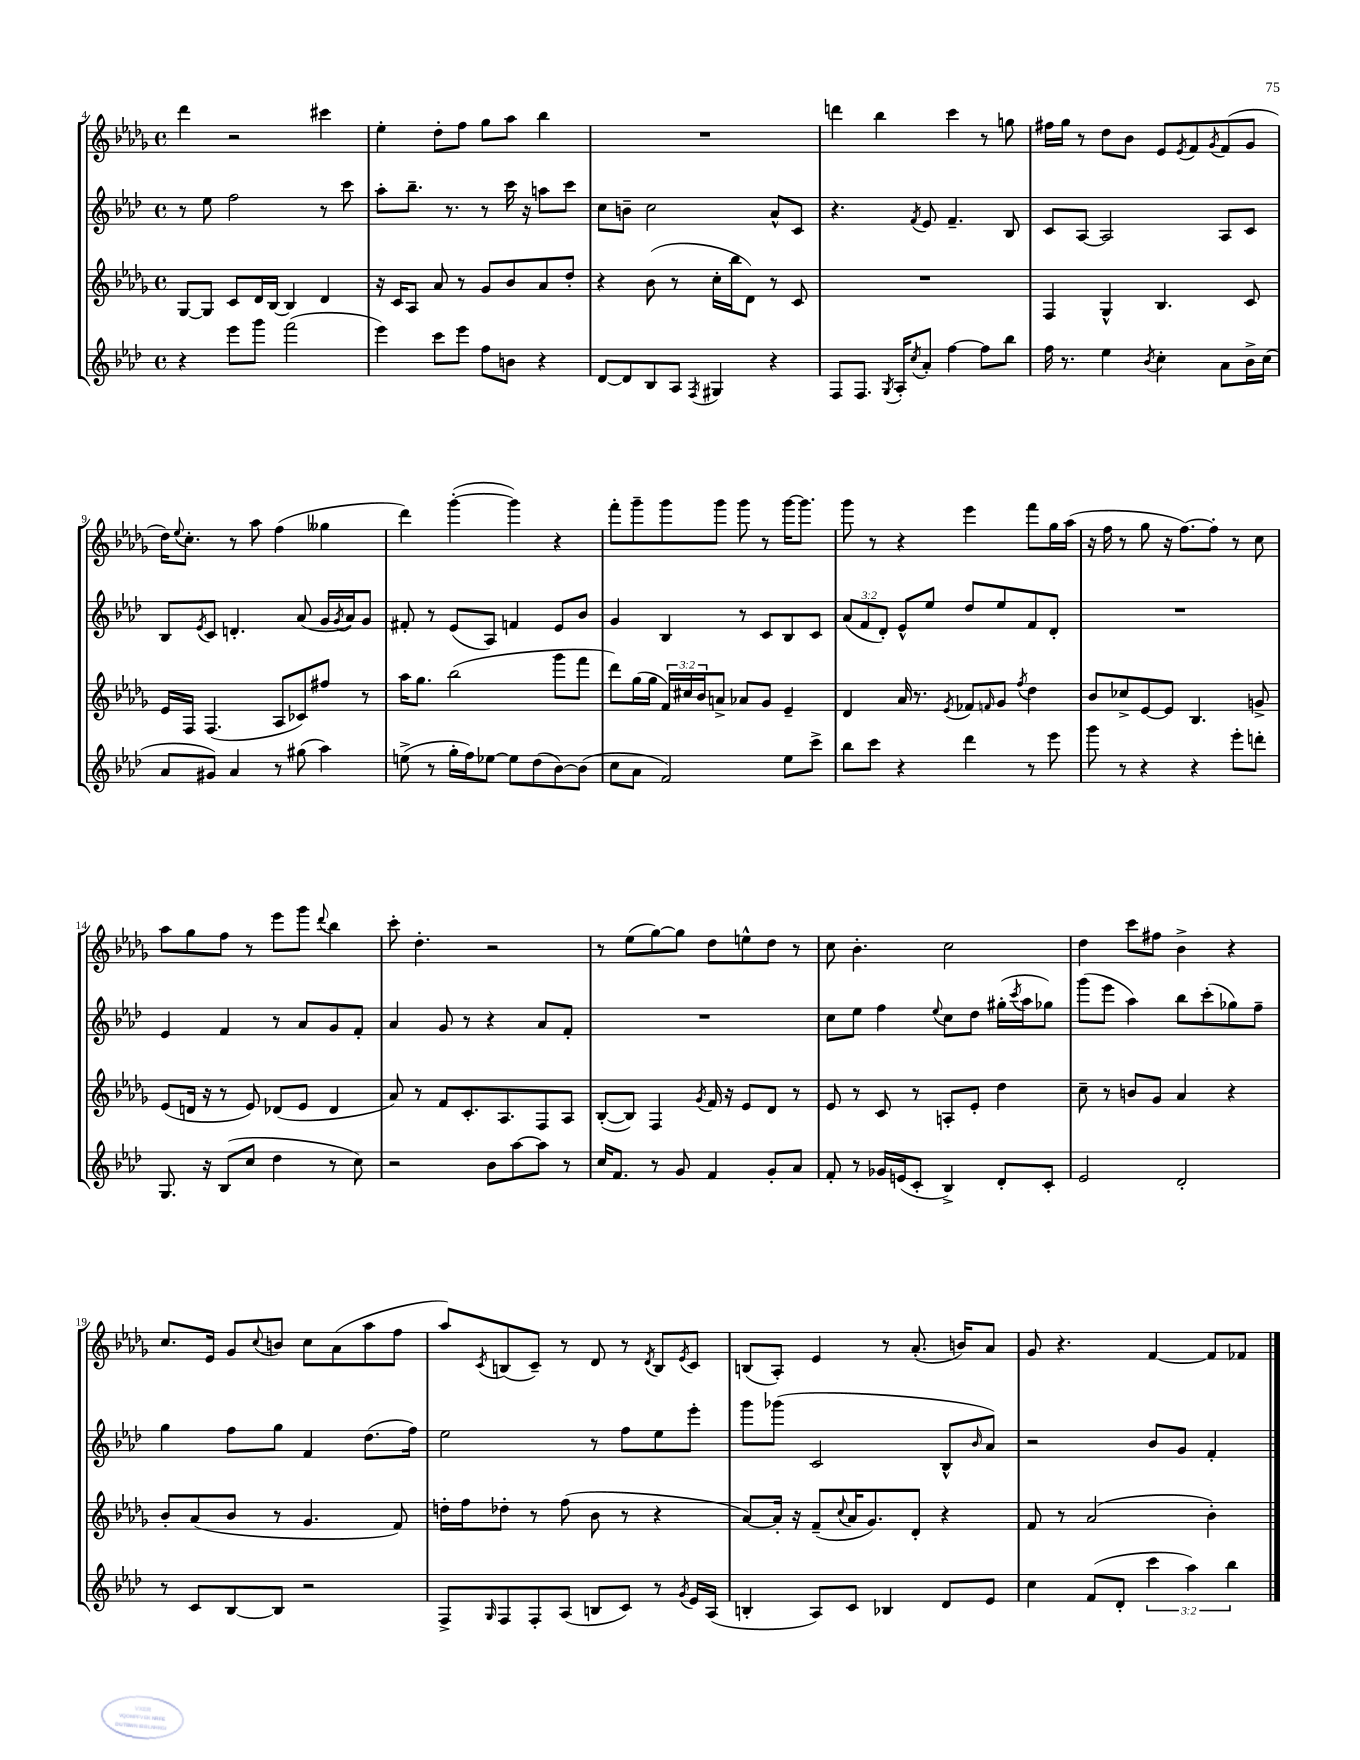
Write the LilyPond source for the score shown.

<<
\new StaffGroup <<
\new Staff = "s0" {
    \clef treble \key des \major \defaultTimeSignature \time 4/4
    des'''4 r2 cis'''4 |
    ees''4-. des''8-. f''8 ges''8 aes''8 bes''4 |
    R1 |
    d'''4 bes''4 c'''4 r8 g''8 |
    fis''16 ges''16 r8 des''8 bes'8 ees'8 \acciaccatura { ees'8 } f'8 \acciaccatura { ges'8 } f'8( ges'8 |
    des''16) \appoggiatura { ees''8 } c''8.-. r8 aes''8 f''4( geses''4 |
    des'''4) ges'''4~-.( ges'''4) r4 |
    f'''8-. ges'''8-- ges'''8 ges'''8 ges'''8 r8 ges'''16~ ges'''8. |
    ges'''8 r8 r4 ees'''4 f'''8 ges''16 aes''16( |
    r16 f''16 r8 ges''8 r16 f''8.~) f''8-. r8 c''8 |
    aes''8 ges''8 f''8 r8 ees'''8 ges'''8 \appoggiatura { des'''8 } bes''4 |
    c'''8-. des''4.-. r2 |
    r8 ees''8( ges''8~) ges''8 des''8 e''8-^ des''8 r8 |
    c''8 bes'4.-. c''2 |
    des''4 c'''8 fis''8 bes'4-> r4 |
    c''8. ees'16 ges'8 \appoggiatura { c''8 } b'8 c''8 aes'8( aes''8 f''8 |
    aes''8) \acciaccatura { c'8 } b8( c'8--) r8 des'8 r8 \acciaccatura { des'8 } b8 \acciaccatura { ees'8 } c'8 |
    b8( aes8-.) ees'4 r8 aes'8.-.( b'16) aes'8 |
    ges'8 r4. f'4~ f'8 fes'8 \bar "|." |
}
\new Staff = "s1" {
    \clef treble \key aes \major \defaultTimeSignature \time 4/4 \override Staff.TupletNumber.text = #tuplet-number::calc-fraction-text
    r8 ees''8 f''2 r8 c'''8 |
    aes''8-. bes''8.-- r8. r8 c'''16 r16 a''8 c'''8 |
    c''8 b'8-- c''2 aes'8-^ c'8 |
    r4. \acciaccatura { f'8 } ees'8 f'4.-- bes8 |
    c'8 aes8~ aes2 aes8 c'8 |
    bes8 \acciaccatura { ees'8 } c'8 d'4.-. aes'8( g'16 \acciaccatura { g'8 } aes'16) g'8 |
    fis'8-. r8 ees'8( aes8) f'4 ees'8 bes'8 |
    g'4 bes4 r8 c'8 bes8 c'8 |
    \tuplet 3/2 { aes'8( f'8 des'8-.) } ees'8-^ ees''8 des''8 ees''8 f'8 des'8-. |
    R1 |
    ees'4 f'4 r8 aes'8 g'8 f'8-. |
    aes'4 g'8 r8 r4 aes'8 f'8-. |
    R1 |
    c''8 ees''8 f''4 \appoggiatura { ees''8 } c''8 des''8 gis''16-.( \acciaccatura { c'''8 } aes''16 ges''8) |
    g'''8( ees'''8 aes''4) bes''8 c'''8-.( ges''8) f''8-- |
    g''4 f''8 g''8 f'4 des''8.( f''16) |
    ees''2 r8 f''8 ees''8 ees'''8-. |
    g'''8 ges'''8( c'2 bes8-^ \grace { bes'16 } aes'8) |
    r2 bes'8 g'8 f'4-. \bar "|." |
}
\new Staff = "s2" {
    \clef treble \key des \major \defaultTimeSignature \time 4/4 \override Staff.TupletNumber.text = #tuplet-number::calc-fraction-text
    ges8~ ges8 c'8 des'16 bes16~ bes4 des'4 |
    r16 c'16 aes8 aes'8 r8 ges'8 bes'8 aes'8 des''8-. |
    r4 bes'8( r8 c''16-. bes''16 des'8) r8 c'8 |
    R1 |
    f4 ges4-^ bes4. c'8 |
    ees'16 f16 f4.( aes8 ces'8) fis''8 r8 |
    aes''16 ges''8. bes''2( ges'''8 f'''8 |
    des'''8) ges''16( ges''16 \tuplet 3/2 { f'16) cis''16 bes'16 } a'8-> aes'8 ges'8 ees'4-- |
    des'4 aes'16 r8. \acciaccatura { ees'8 } fes'8 \grace { f'16 } ges'8 \acciaccatura { f''8 } des''4 |
    bes'8 ces''8-> ees'8~ ees'8 bes4. g'8-> |
    ees'8( d'16 r16 r8 ees'8) des'8( ees'8 des'4 |
    aes'8) r8 f'8 c'8.-. aes8. f8 aes8 |
    bes8~-.( bes8) f4 \acciaccatura { ges'8 } f'16 r16 ees'8 des'8 r8 |
    ees'8 r8 c'8 r8 a8-. ees'8-. des''4 |
    c''8-- r8 b'8 ges'8 aes'4 r4 |
    bes'8-. aes'8( bes'8 r8 ges'4. f'8) |
    d''16-. f''16 des''8-. r8 f''8( bes'8 r8 r4 |
    aes'8~) aes'16-. r16 f'8--( \appoggiatura { c''8 } aes'16 ges'8.) des'8-. r4 |
    f'8 r8 aes'2( bes'4-.) \bar "|." |
}
\new Staff = "s3" {
    \clef treble \key aes \major \defaultTimeSignature \time 4/4 \override Staff.TupletNumber.text = #tuplet-number::calc-fraction-text
    r4 ees'''8 g'''8 f'''2( |
    ees'''4) c'''8 ees'''8 f''8 b'8 r4 |
    des'8~ des'8 bes8 aes8 \acciaccatura { f8 } gis4 r4 |
    f8 f8. \acciaccatura { g8 } aes16-. \acciaccatura { c''8 } aes'8-. f''4~ f''8 bes''8 |
    f''16 r8. ees''4 \acciaccatura { bes'8 } c''4-. aes'8 bes'16-> c''16( |
    aes'8 gis'8) aes'4 r8 gis''8( aes''4) |
    e''8->( r8 g''16-. f''16) ees''8~ ees''8 des''8( bes'8~) bes'8( |
    c''8 aes'8 f'2) ees''8 c'''8-> |
    bes''8 c'''8 r4 des'''4 r8 ees'''8 |
    g'''8 r8 r4 r4 ees'''8-. d'''8-. |
    g8. r16 bes8( c''8 des''4 r8 c''8) |
    r2 bes'8 aes''8~ aes''8 r8 |
    c''16 f'8. r8 g'8 f'4 g'8-. aes'8 |
    f'8-. r8 ges'16 e'16( c'8-. bes4->) des'8-. c'8-. |
    ees'2 des'2-. |
    r8 c'8 bes8~ bes8 r2 |
    f8-> \grace { g16 } f8 f8-. aes8( b8 c'8) r8 \acciaccatura { g'8 } ees'16 aes16( |
    b4-. aes8) c'8 bes4 des'8 ees'8 |
    c''4 f'8( des'8-. \tuplet 3/2 { c'''4 aes''4) bes''4 } \bar "|." |
}
>>
>>
\layout { \context { \Score currentBarNumber = #4 } }
